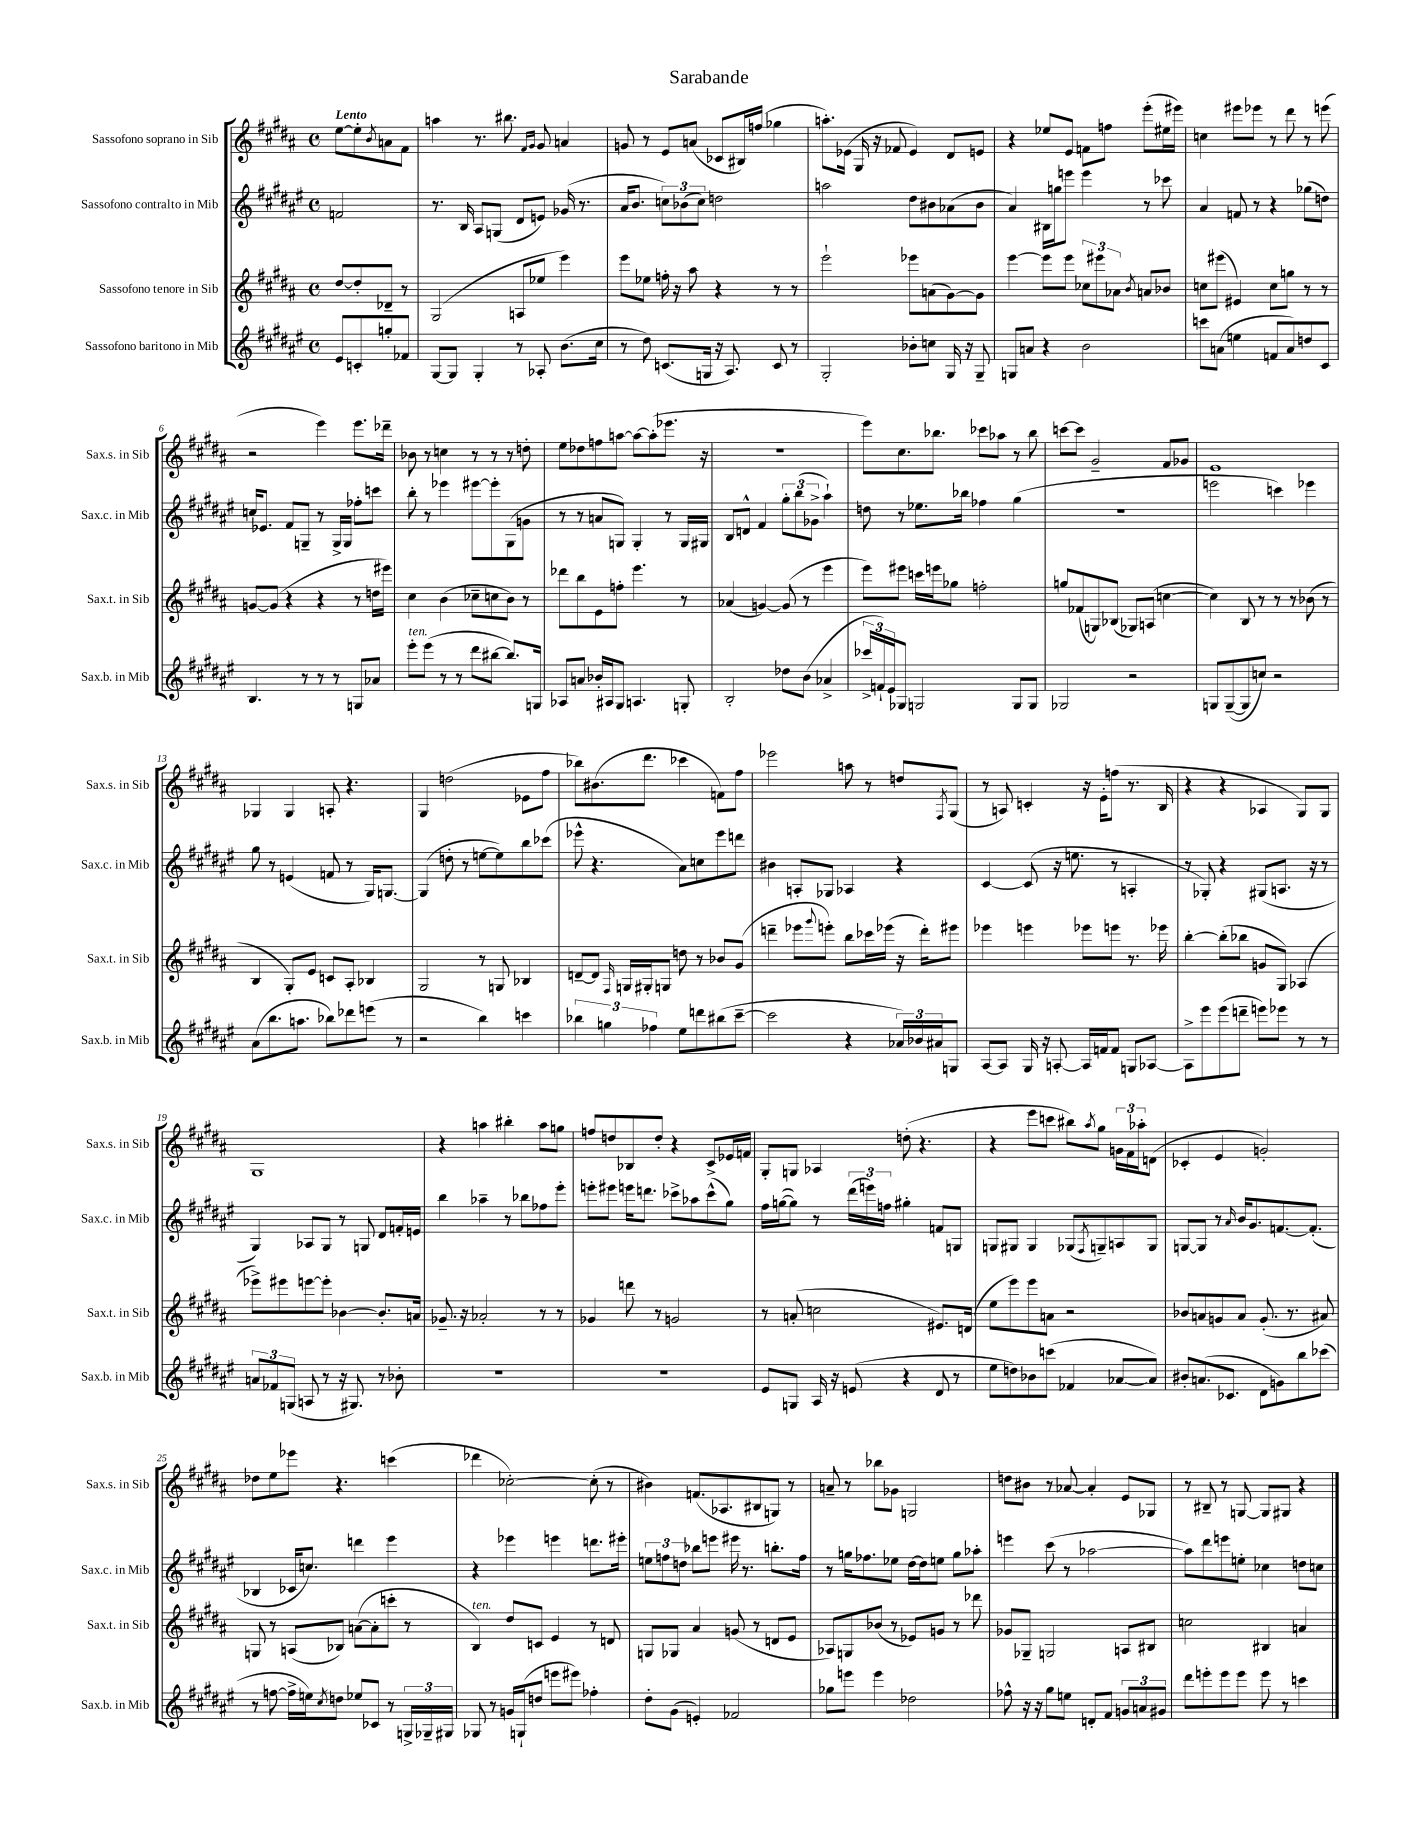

**kern	**kern	**kern	**kern
*part4	*part3	*part2	*part1
*staff4	*staff3	*staff2	*staff1
*I"Sassofono baritono in Mib	*I"Sassofono tenore in Sib	*I"Sassofono contralto in Mib	*I"Sassofono soprano in Sib
*I'Sax.b. in Mib	*I'Sax.t. in Sib	*I'Sax.c. in Mib	*I'Sax.s. in Sib
*clefG2	*clefG2	*clefG2	*clefG2
*k[f#c#g#d#a#e#]	*k[f#c#g#d#a#]	*k[f#c#g#d#a#e#]	*k[f#c#g#d#a#]
*M4/4	*M4/4	*M4/4	*M4/4
*met(c)	*met(c)	*met(c)	*met(c)
=	=	=	=
!	!	!	!LO:TX:a:B:t=Lento
8e#/L	[8dd#/L	2fn/	[8ee\L
8cn'/	8dd#'/]	.	8ee'\]
.	.	.	8qb/
8ggn'/	8d-X~/J	.	8an\
8f-X/J	8r	.	8f#\J
=1	=1	=1	=1
[8G#/L	(2G#/	8.r	4aan\
8G#/J]	.	.	.
.	.	16B/	.
4G#'/	.	8A#/L	8.r
.	.	(8Gn/J	.
.	.	.	8.bb#X\
8r	8An/L	8d#/L	.
.	.	.	16qqf#/LL
.	.	.	16qqg#/JJ
8A-X'/	8ee-X/J	8en/J)	8g#/
(8.b\L	4eee\)	(16g-X/	4an/
.	.	8.r	.
16cc#\Jk	.	.	.
=2	=2	=2	=2
8r	8eee\L	16a#/KL	8gn/
.	.	8.b/J	.
8dd#\)	8ee-X\J	.	8r
(8.cn/L	16ffn'\	12ccn\L)	8e/L
.	16r	.	.
.	.	(12b-X\	.
.	8aa#\	.	(8an/J
.	.	12cc\J)	.
16Gn/Jk	.	.	.
16r	4r	2ddn\	8c-X/L
8.A#/)	.	.	.
.	.	.	16B#X/L)
.	.	.	(16ffn/JJ
8c/	8r	.	4gg-X\
8r	8r	.	.
=3	=3	=3	=3
2G#'/	2eee`\	2aan\	8.aan'\L)
.	.	.	(16e-X\Jk
.	.	.	16G#/
.	.	.	16r
.	.	.	8f-X/
8b-X'\L	8eee-X\L	8dd#\L	4e-/)
8ccn\J	(8an\	8b#X\	.
16G#/	[8g#\)	(8a-X\	8d#/L
16r	.	.	.
8G#~/	8g#\J]	8b#\J	8en/J
=4	=4	=4	=4
8Gn/L	[4eee\	4a#/)	4r
8an/J	.	.	.
4r	8eee\L]	16B#X\LL	8ee-X/L
.	.	16ggn\J	.
.	8eee\J	8eeen\J	8e/J
2b\	12cc-X\L	4eee\	8fn\L
.	12eee#X\	.	.
.	.	.	8ffn\J
.	12a-X\J	.	.
.	8qb/	.	.
.	8an/L	8r	(8eee'\L
.	8b-X/J	8ccc-X\	16ee#X\L
.	.	.	16eee#X\JJ)
=5	=5	=5	=5
8cccn\L	8ccn\L	4a#/	4ccn\
(8an\J	(8eee#X\J	.	.
4een\	4e#X/)	8fn/	8eee#X\L
.	.	8r	8eee-X\J
8fn/L	8cc\L	4r	8r
8a/)	8ggn\J	.	8ddd#\
8ddn/	8r	(8gg-X\L	8r
8c#/J	8r	8ddn\J)	(8eeen\
!!LO:LB:g=z
=6	=6	=6	=6
4.B/	[8gn/L	16ccn/KL	2r
.	.	8.e-X/J	.
.	(8g/J]	.	.
.	4r	8f#/L	.
8r	.	8Gn~/J	.
8r	4r	8r	4eee\)
8r	.	16G^/LL	.
.	.	16G/JJ	.
8Gn/L	8r	8ff-X'\L	8.eee\L
8a-X/J	16ddn\LL	8cccn\J	.
.	16eee#X\JJ)	.	16ddd-X~\Jk
=7	=7	=7	=7
!LO:TX:a:i:t=ten.	!	!	!
8eee#'\L	4cc#\	8bb'\	8b-X\
(8eee#\J	.	8r	8r
8r	(4b\	4eee-X\	4ccn\
8r	.	.	.
8ddd#\L	8cc-X~\L	[8eee#X\L	8r
[8bb#X\J	8ccn\	8eee#'\]	8r
8.bb#/L])	8b\J)	(8G#\	8r
.	8r	8gn\J	8ddn'\
16Gn/Jk	.	.	.
=8	=8	=8	=8
8A-X/L	8ddd-X\L	8r	8ee\L
8an/J	8bb\	8r	8dd-X\
16b-X'/LL	8e\	8an/L	8ffn\
16A#X/J	.	.	.
8G#/J	8ffn'\J	8Gn/J)	[8aan\J
4.An/	4.eee\	4G'/	8aa\L_
.	.	.	(8aa'\]
.	.	8r	8.eee-X\J
8Gn'/	8r	16G/LL	.
.	.	16G#X/JJ	16r
=9	=9	=9	=9
2B'/	(4a-X/	8B/L	1r
.	.	8dn^^/J	.
.	[4gn/)	4f#/	.
8dd-X\L	(8g/]	12gg#'\L	.
.	.	(12bb\	.
(8b\J	8r	.	.
.	.	12g-X^\J	.
4a-X^/	4eee\	4aa#`\)	.
=10	=10	=10	=10
24ccc-X^/LL	8eee\L)	8ddn\	8eee\L)
24fn`/)	.	.	.
24e#/J	.	.	.
8G-X/J	8eee#X\J	8r	8.cc#\
2Gn/	16cccn\LL	8.ee-X\L	.
.	16eeen\J	.	8.bb-X\J
.	8gg-X\J	.	.
.	.	16bb-X\Jk	.
.	2ffn'\	4ff-X\	8ccc-X\L
.	.	.	8aa-X\J
8G/L	.	(4gg#\	8r
8G/J	.	.	8bb-\
=11	=11	=11	=11
2G-X/	8ggn/L	1r	[8cccn\L
.	(8f-X/	.	8ccc\J]
.	8Gn/)	.	2g#~/
.	(8B-X/J	.	.
2r	8G-X/L)	.	.
.	(8An/J	.	.
.	[4ccn\	.	8f#/L
.	.	.	8g-X/J
=12	=12	=12	=12
8Gn/L	4cc\])	2eeen\	1e
([8G~/	.	.	.
8G/]	8B/	.	.
8ccn/J)	8r	.	.
2r	8r	4cccn\)	.
.	8r	.	.
.	(8b-X\	4eee-X\	.
.	8r	.	.
!!LO:LB:g=z
=13	=13	=13	=13
(8a#\L	4B/	8gg#\	4G-X/
8.bb\	.	8r	.
.	8G#'/L)	(4en/	4G-/
8.aan\J	.	.	.
.	8e/J	.	.
8bb-X\L)	8cn/L	8fn/	8An'/
8ddd-X\	8A#'/J	8r	4.r
(8eeen\J	4B-X/	16G#/KL)	.
.	.	[8.Gn/J	.
8r	.	.	.
=14	=14	=14	=14
2r	2G#/	(4G/]	4G#/
.	.	8ddn'\	(2ddn\
.	.	8r	.
4bb\)	8r	[8een\L	.
.	8Gn/	8ee\])	.
4cccn\	4B-X/	8bb\	8e-X\L
.	.	(8ccc-X\J	8ff#\J
=15	=15	=15	=15
6bb-X\	[8dn~/L	8eee-X^^\	8bb-X\L)
.	8d/J]	4.r	(8.b#X\
6ggn\	.	.	.
.	16qqF#/	.	.
.	16Gn/LL	.	.
.	16G#X'/J	.	8.ddd#\J
6ff-X\	.	.	.
.	8Gn/J	.	.
8ee#\L	8ddn\	8a#\L)	4ccc-X\
8dddn\	8r	8ccn\	.
(8bb#X\	8b-X/L	8eee-\	8fn\L)
[8ccc#~\J	(8g#/J	8dddn\J	8ff#\J
=16	=16	=16	=16
2ccc#\]	4dddn~\	4b#X\	2eee-X\
.	8eee-X\L	8An'/L	.
.	8qqggg#/	.	.
.	8eeen'\J)	8G-X/J	.
4r	8bb\L	4A-X/	8aan\
.	16ccc-X\L	.	8r
.	(16eee-X\JJ	.	.
24a-X/LL)	16r	4r	8ddn/L
24b-X/	.	.	.
.	16ddd'\KL)	.	.
24a#X/J	.	.	.
.	.	.	8qF#/
8Gn/J	8eee#X\J	.	(8G#/J
=17	=17	=17	=17
[8A#/L	4eee-X\	[4c#/	8r
8A#/J]	.	.	8An/)
16G#/	4eeen\	(8c#/]	4cn'/
16r	.	.	.
[8An'/	.	16r	.
.	.	8.een\	.
16A/LL]	8eee-X\L	.	16r
16fn/J	.	.	16e'\KL
8f/J	8eeen\J	8r	(8ffn\J
8Gn/L	8.r	4An'/	8.r
[8A-X/J	.	.	.
.	16eee-X\	.	16B/
=18	=18	=18	=18
8A-^\L]	[4bb'\	8r	4r
8eee#\	.	8G-X'/)	.
(8eee#\	(8bb'\L]	4r	4r
8dddn~\J	8bb-X\J	.	.
8eeen\L)	8gn/L	(8G#X/L	4A-X/
8eee-X\J	8G#/J)	8.An/J	.
8r	(4A-X/	.	8G#/L)
.	.	16r	.
8r	.	8r	8G#/J
!!LO:LB:g=z
=19	=19	=19	=19
12an/L	8eee-X^\L)	4G#/)	1G#
12f-X/	.	.	.
.	8eee#X\	.	.
(12Gn/J	.	.	.
8An/	[8eeen\	8A-X/L	.
8r	8eee'\J]	8G#/J	.
16r	[4b-X\	8r	.
8.G#X/)	.	.	.
.	.	8Gn/	.
8r	8.b-'/L]	8d#/L	.
8b-X'\	.	16fn'/L	.
.	16an/Jk	16en/JJ	.
=20	=20	=20	=20
1r	8.g-X~/	4bb\	4r
.	16r	.	.
.	2a-X'/	4aa-X~\	4aan\
.	.	8r	4bb#X'\
.	.	8bb-X\L	.
.	8r	8ff-X\	8aa\L
.	8r	8eee#'\J	8ggn\J
=21	=21	=21	=21
1r	4g-X/	8eeen'\L	8ffn/L
.	.	8eee#X\J	8ddn/
.	8dddn\	16eeen\KL	8B-X/
.	.	8.dddn\J	.
.	8r	.	8dd'/J
.	2gn/	8ccc-X^\L	4r
.	.	8aa-X\	.
.	.	(8ccc-^^\	8c#^/L
.	.	8gg#\J)	16e-X/L
.	.	.	16fn/JJ
=22	=22	=22	=22
8e#/L	8r	16ff#\LL	8G#'/L
.	.	([16ggn\J	.
8Gn/J	(8an'/	8gg\J])	8Gn/J
16A#/	2ccn\	8r	4A-X/
16r	.	.	.
(8en/	.	(24ddd#\LL	.
.	.	24eeen\)	.
.	.	24ffn\JJ	.
4r	.	4gg#X'\	(8ddn'\
.	.	.	4.r
8d#/	8.e#X/L)	8fn/L	.
8r	.	8Gn/J	.
.	(16dn/Jk	.	.
=23	=23	=23	=23
8ee#\L	8ee\L	8Gn/L	4r
8ddn\)	8eee\)	8G#X/J	.
8b-X\	8eee\	4G#/	8eee\L
(8cccn\J	8an\J	.	8cccn\J
4f-X/	2r	(8G-X/L	8bb#X\L)
.	.	8qF#/	8qaa#/
.	.	8Gn~/)	8gg#\J
[8a-X/L	.	8An/	24gn\LL
.	.	.	24f#\
.	.	.	24aa-X'\J
8a-/J])	.	8G/J	(8dn\J
=24	=24	=24	=24
8b#X'/L	8b-X/L	[8Gn/L	4c-X'/
(8.an/	8an/	8G/J]	.
.	8gn/	8r	4e/
8.c-X/J	.	.	.
.	.	16qqa#/	.
.	8a/J	16b/KL	.
.	.	8.g#/	.
8d#\L	(8.g'/	.	2gn'/)
8gn\)	.	[8.fn/	.
.	8.r	.	.
8bb\	.	.	.
.	.	(8.f'/J]	.
(8ccc-X\J	8a#X/)	.	.
!!LO:LB:g=z
=25	=25	=25	=25
8r	8Gn/	4B-X/	8dd-X\L
[8ffn\	8r	.	8ee\
16ff^\LL]	(8An/L	16c-X/KL	8eee-X\J
16een\J)	.	8.ccn/J)	.
8qcc#/	.	.	.
8ddn\J	8B-X/J)	.	4.r
8ee-X/L	([8an\L	4dddn\	.
8c-X/J	8a'\]	.	.
8r	8cccn'\J	4eee#\	(4cccn\
24Gn^/LL	8r	.	.
24G-X~/	.	.	.
24G#X/JJ	.	.	.
=26	=26	=26	=26
!	!LO:TX:a:i:t=ten.	!	!
8G-X/	4B/)	4r	4ddd-X\
8r	.	.	.
16gn/LL	8dd#/L	4eee-X\	[2cc-X'\)
(16Gn`/J	.	.	.
8ddn/J	8cn/J	.	.
8eeen\L	4e/	4eeen\	.
8eee#X\J)	.	.	.
4ff-X'\	8r	8.dddn\L	(8cc-'\]
.	8dn/	.	8r
.	.	16eee#X'\Jk	.
=27	=27	=27	=27
8dd#'\L	8Gn/L	12een\L	4b#X\)
.	.	12ffn\	.
(8g#\J	8G-X/J	.	.
.	.	12ddn\J	.
4en'/)	4a#/	8bb-X\L	(8.fn/L
.	.	8eeen\J	.
.	.	.	8.A-X/
2f-X/	(8gn/	16eee#X\	.
.	.	8.r	.
.	8r	.	8B#X/
.	8dn/L	8.bbn'\L	8Gn/J)
.	8e/J	.	8r
.	.	16ff\Jk	.
=28	=28	=28	=28
8gg-X\L	8A-X/L)	8r	8an~/
8eeen\J	8Gn/	16ggn\KL	8r
.	.	8.ff-X\	.
4eee\	(8b-X/J	.	8bb-X\L
.	8r	8ee-X\J	8g-X\J
2dd-X\	8e-X/L)	[16dd#\LL	2Gn/
.	.	16dd#\J]	.
.	8gn/J	8een\J	.
.	8r	8gg\L	.
.	8ddd-X\	8aa-X'\J	.
=29	=29	=29	=29
8ff-X^^\	8g-X/L	4eeen\	8ddn\L
16r	8G-X~/J	.	8b#X\J
16r	.	.	.
8gg#\L	2Gn/	(8ccc#\	8r
8een\J	.	8r	[8a-X/
8dn'/L	.	[2aa-X\	4a-'/]
8f#/J	.	.	.
12gn/L	8An/L	.	8e/L
12an/	.	.	.
.	8B#X/J	.	8G-X/J
12g#X/J	.	.	.
=30	=30	=30	=30
8ddd#\L	2ccn\	8aa-\L])	8r
8eeen'\	.	8ddd#\	8B#X~/
8eee\	.	8eeen\	8r
8eee\J	.	8een'\J	[8Gn/
8eee\	4B#X/	4cc-X\	8G/L]
8r	.	.	8G#X/J
4cccn\	4an/	8ddn\L	4r
.	.	8ccn\J	.
==	==	==	==
*-	*-	*-	*-
